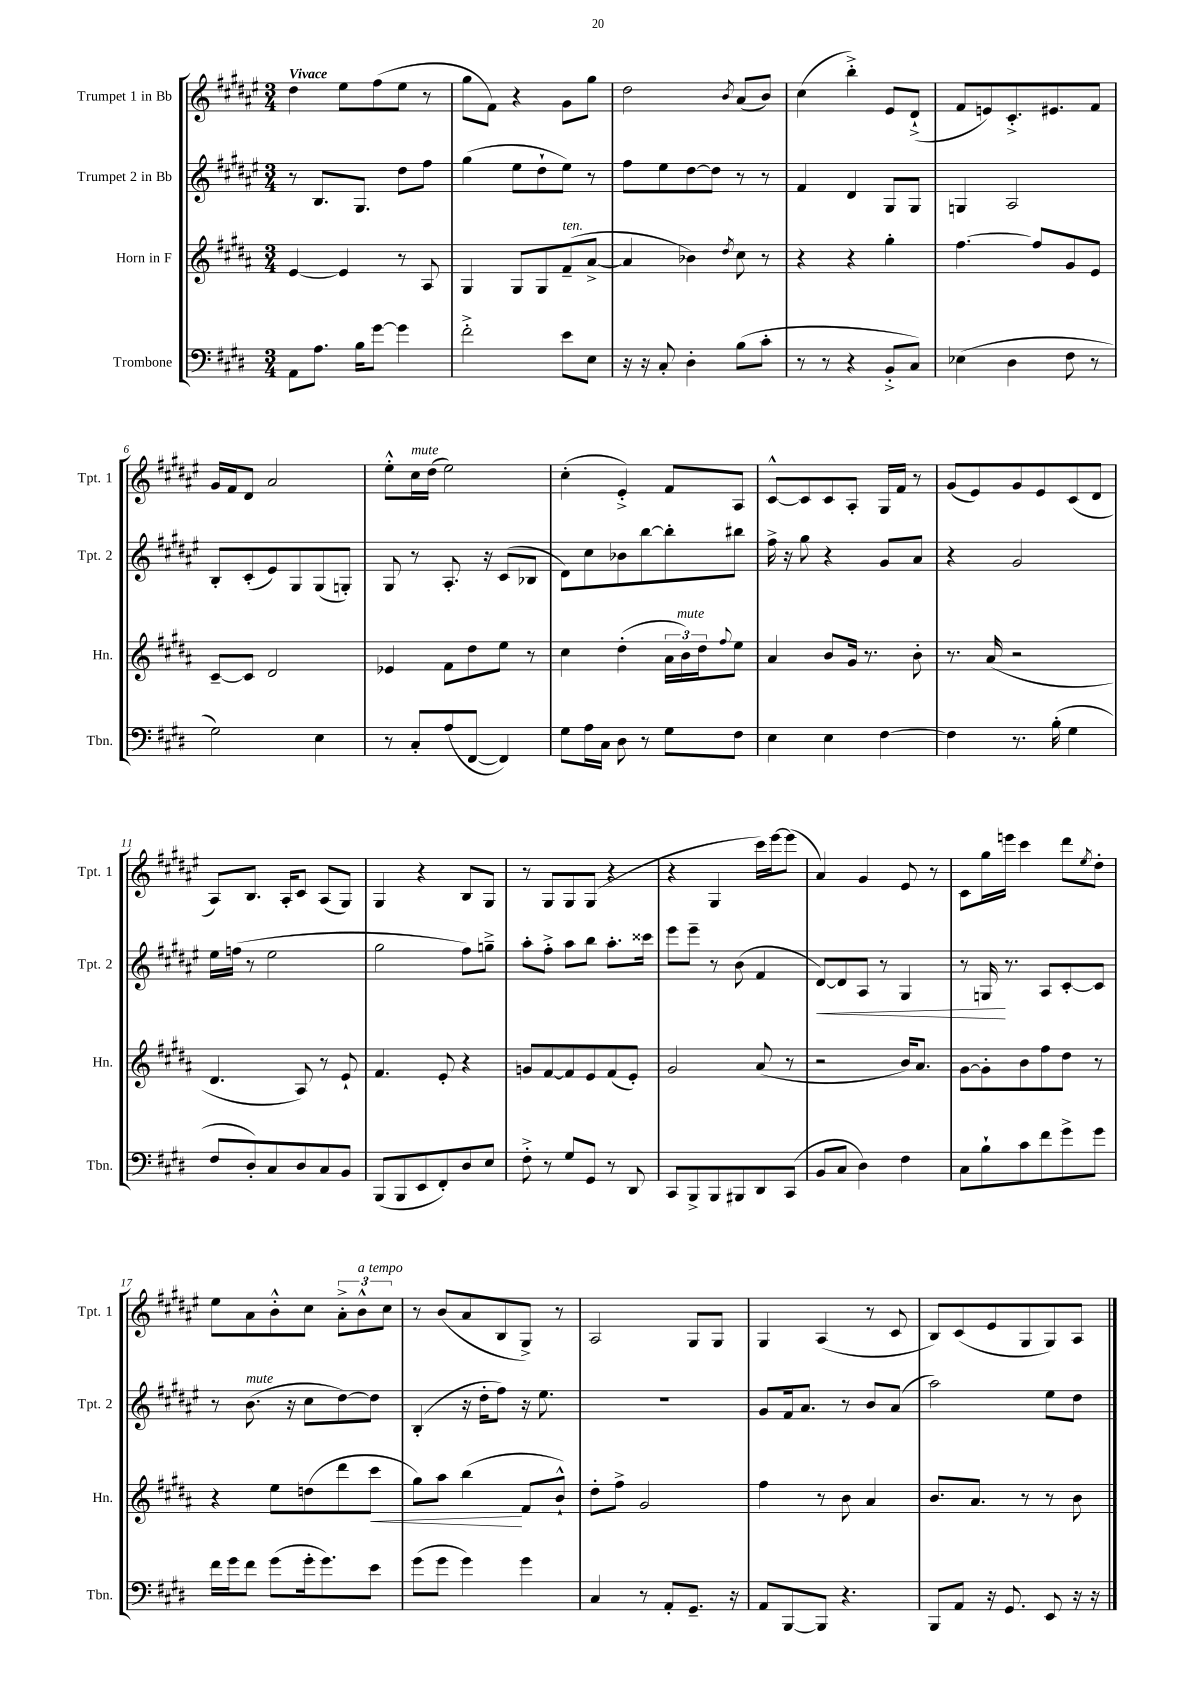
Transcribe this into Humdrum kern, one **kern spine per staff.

**kern	**kern	**dynam	**kern	**dynam	**kern
*part4	*part3	*part3	*part2	*part2	*part1
*staff4	*staff3	*staff3	*staff2	*staff2	*staff1
*I"Trombone	*I"Horn in F	*	*I"Trumpet 2 in Bb	*	*I"Trumpet 1 in Bb
*I'Tbn.	*I'Hn.	*	*I'Tpt. 2	*	*I'Tpt. 1
*clefF4	*clefG2	*	*clefG2	*	*clefG2
*k[f#c#g#d#]	*k[f#c#g#d#a#]	*	*k[f#c#g#d#a#e#]	*	*k[f#c#g#d#a#e#]
*M3/4	*M3/4	*	*M3/4	*	*M3/4
=1	=1	=1	=1	=1	=1
!	!	!	!	!	!LO:TX:a:B:t=Vivace
8AA\L	[4e/	.	8r	.	4dd#\
8.A\J	.	.	8.B/L	.	.
.	4e/]	.	.	.	8ee#\L
16B\KL	.	.	8.G#/J	.	.
[8g#\J	.	.	.	.	(8ff#\
4g#\]	8r	.	8dd#\L	.	8ee#\J
.	8A#/	.	8ff#\J	.	8r
=2	=2	=2	=2	=2	=2
2f#'^\	4G#/	.	(4gg#\	.	8gg#\L
.	.	.	.	.	8f#\J)
.	8G#/L	.	8ee#\L	.	4r
.	8G#/	.	8dd#`\	.	.
!	!LO:TX:a:i:t=ten.	!	!	!	!
8e\L	(8f#~/	.	8ee#\J)	.	8g#\L
8E\J	[8a#^/J	.	8r	.	8gg#\J
=3	=3	=3	=3	=3	=3
16r	4a#/]	.	8ff#\L	.	2dd#\
16r	.	.	.	.	.
8C#'/	.	.	8ee#\	.	.
4D#'\	4b-X\)	.	[8dd#\	.	.
.	.	.	8dd#\J]	.	.
.	8qdd#/	.	.	.	8qb/
(8B\L	8cc#\	.	8r	.	(8a#/L
8c#'\J	8r	.	8r	.	8b/J)
=4	=4	=4	=4	=4	=4
8r	4r	.	4f#/	.	(4cc#\
8r	.	.	.	.	.
4r	4r	.	4d#/	.	4bb'^\)
8BB'^/L	4gg#'\	.	8G#/L	.	8e#/L
8C#/J)	.	.	8G#/J	.	(8d#`^/J
=5	=5	=5	=5	=5	=5
(4E-X\	[4.ff#\	.	4Gn/	.	8f#/L
.	.	.	.	.	8en/)
4D#\	.	.	2A#/	.	8.c#'^/
.	8ff#/L]	.	.	.	.
.	.	.	.	.	8.e#X/
8F#\	8g#/	.	.	.	.
8r	8e/J	.	.	.	8f#/J
!!LO:LB:g=z
=6	=6	=6	=6	=6	=6
2G#\)	[8c#~/L	.	8B'/L	.	16g#/LL
.	.	.	.	.	16f#/J
.	8c#/J]	.	(8c#'/	.	8d#/J
.	2d#/	.	8e#/)	.	2a#/
.	.	.	8G#/	.	.
4E\	.	.	(8G#/	.	.
.	.	.	8Gn'/J)	.	.
=7	=7	=7	=7	=7	=7
8r	4e-X/	.	8G#/	.	8ee#'^^\L
!	!	!	!	!	!LO:TX:a:i:t=mute
8C#'/L	.	.	8r	.	16cc#\L
.	.	.	.	.	(16dd#\JJ
(8A/	8f#\L	.	8.A#'/	.	2ee#\)
[8FF#/J	8dd#\	.	.	.	.
.	.	.	16r	.	.
4FF#/])	8ee\J	.	(8c#/L	.	.
.	8r	.	8B-X/J	.	.
=8	=8	=8	=8	=8	=8
8G#\L	4cc#\	.	8d#\L)	.	(4cc#'\
16A\L	.	.	8cc#\	.	.
16C#\JJ	.	.	.	.	.
8D#\	(4dd#'\	.	8b-X\	.	4e#'^/)
8r	.	.	[8bb\	.	.
8G#\L	24a#\LL	.	8bb'\]	.	8f#/L
!	!LO:TX:a:i:t=mute	!	!	!	!
.	24b\)	.	.	.	.
.	24dd#\J	.	.	.	.
.	8qqff#/	.	.	.	.
8F#\J	8ee\J	.	8bb#X\J	.	8A#/J
=9	=9	=9	=9	=9	=9
4E\	4a#/	.	16ff#^\	.	[8c#^^/L
.	.	.	16r	.	.
.	.	.	8gg#\	.	8c#/]
4E\	8b/L	.	4r	.	8c#/
.	16g#/Jk	.	.	.	8A#'/J
.	8.r	.	.	.	.
[4F#\	.	.	8g#/L	.	16G#/LL
.	.	.	.	.	16f#/JJ
.	8b'\	.	8a#/J	.	8r
=10	=10	=10	=10	=10	=10
4F#\]	8.r	.	4r	.	(8g#/L
.	.	.	.	.	8e#/)
.	(16a#/	.	.	.	.
8.r	2r	.	2g#/	.	8g#/
.	.	.	.	.	8e#/
(16B'\	.	.	.	.	.
4G#\	.	.	.	.	(8c#/
.	.	.	.	.	8d#/J
!!LO:LB:g=z
=11	=11	=11	=11	=11	=11
8F#/L	4.d#/	.	16ee#\LL	.	8A#/L)
.	.	.	(16ffn\JJ	.	.
8D#'/)	.	.	8r	.	8.B/J
8C#/	.	.	2ee#\	.	.
.	.	.	.	.	16A#'/KL
8D#/	8A#/)	.	.	.	8c#/J
8C#/	8r	.	.	.	(8A#/L
8BB/J	8e`/	.	.	.	8G#/J)
=12	=12	=12	=12	=12	=12
(8BBB/L	4.f#/	.	2gg#\	.	4G#/
8BBB/	.	.	.	.	.
8EE/	.	.	.	.	4r
8FF#'/)	8e'/	.	.	.	.
8D#/	4r	.	8ff#\L)	.	8B/L
8E/J	.	.	8ggn~^\J	.	8G#/J
=13	=13	=13	=13	=13	=13
8F#'^\	8gn/L	.	8aa#'\L	.	8r
8r	[8f#/	.	8ff#'^\J	.	8G#/L
8G#/L	8f#/]	.	8aa#\L	.	8G#/
8GG#/J	8e/	.	8bb\J	.	(8G#/J
8r	(8f#/	.	8.aa#'\L	.	4r
8DD#/	8e'/J)	.	.	.	.
.	.	.	16ccc##X\Jk	.	.
=14	=14	=14	=14	=14	=14
8CC#/L	2g#/	.	8eee#\L	.	4r
8BBB^/	.	.	8eee#~\J	.	.
8BBB/	.	.	8r	.	4G#/
8BBB#X/	.	.	(8b\	.	.
8DD#/	(8a#/	.	4f#/	.	16ccc#\LL)
.	.	.	.	.	[16eee#\J
(8CC#/J	8r	.	.	.	(8eee#\J]
=15	=15	=15	=15	=15	=15
!	!	!	!	!LO:HP:b	!
8BB/L	2r	.	[8d#/L)	<	4a#/)
8C#/J	.	.	8d#/]	.	.
4D#\)	.	.	8A#/J	.	4g#/
.	.	.	8r	.	.
4F#\	16b/KL)	.	4G#/	.	8e#/
.	8.a#/J	.	.	.	.
.	.	.	.	.	8r
=16	=16	=16	=16	=16	=16
8C#\L	[8g#\L	.	8r	.	8c#\L
8B`\	8g#'\]	.	16Gn/	.	16gg#\L
.	.	.	8.r	[	16eeen\JJ
8c#\	8b\	.	.	.	4ccc#\
8f#\	8ff#\	.	8A#/L	.	.
8g#^\	8dd#\J	.	[8c#'/	.	8ddd#\L
.	.	.	.	.	8qee#/
8g#\J	8r	.	8c#/J]	.	8dd#'\J
!!LO:LB:g=z
=17	=17	=17	=17	=17	=17
16f#\LL	4r	.	8r	.	8ee#\L
16g#\J	.	.	.	.	.
!	!	!	!LO:TX:a:i:t=mute	!	!
8f#\J	.	.	(8.b\	.	8a#\
(8g#\L	8ee\L	.	.	.	8b'^^\
.	.	.	16r	.	.
16g#'\k	(8ddn\	.	8cc#\L	.	8cc#\J
8.g#\)	.	.	.	.	.
.	8ddd#\	.	[8dd#\)	.	12a#'^\L
!	!	!	!	!	!LO:TX:a:i:t=a tempo
.	.	.	.	.	12b^^\
!	!	!LO:HP:b	!	!	!
8e\J	8ccc#\J	<	8dd#\J]	.	.
.	.	.	.	.	12cc#\J
=18	=18	=18	=18	=18	=18
(8g#\L	8gg#\L)	.	(4B'/	.	8r
8g#\J	8aa#\J	.	.	.	(8b/L
4g#\)	(4bb\	.	16r	.	8a#/
.	.	.	16dd#'\KL	.	.
.	.	.	8ff#\J)	.	8B/
4g#\	8f#/L	[	16r	.	8G#^/J)
.	.	.	8.ee#\	.	.
.	8b`^^/J)	.	.	.	8r
=19	=19	=19	=19	=19	=19
4C#/	8dd#'\L	.	2.r	.	2A#/
.	8ff#^\J	.	.	.	.
8r	2g#/	.	.	.	.
8AA'/L	.	.	.	.	.
8.GG#~/J	.	.	.	.	8G#/L
.	.	.	.	.	8G#/J
16r	.	.	.	.	.
=20	=20	=20	=20	=20	=20
8AA/L	4ff#\	.	8g#/L	.	4G#/
[8BBB/	.	.	16f#/k	.	.
.	.	.	8.a#/J	.	.
8BBB/J]	8r	.	.	.	(4A#/
4.r	8b\	.	8r	.	.
.	4a#/	.	8b/L	.	8r
.	.	.	(8a#/J	.	8c#/
=21	=21	=21	=21	=21	=21
8BBB/L	8.b/L	.	2aa#\)	.	8B/L)
8AA/J	.	.	.	.	(8c#/
.	8.a#/J	.	.	.	.
16r	.	.	.	.	8e#/
8.GG#/	.	.	.	.	.
.	8r	.	.	.	8G#/
8EE/	8r	.	8ee#\L	.	8G#/)
16r	8b\	.	8dd#\J	.	8A#/J
16r	.	.	.	.	.
==	==	==	==	==	==
*-	*-	*-	*-	*-	*-
